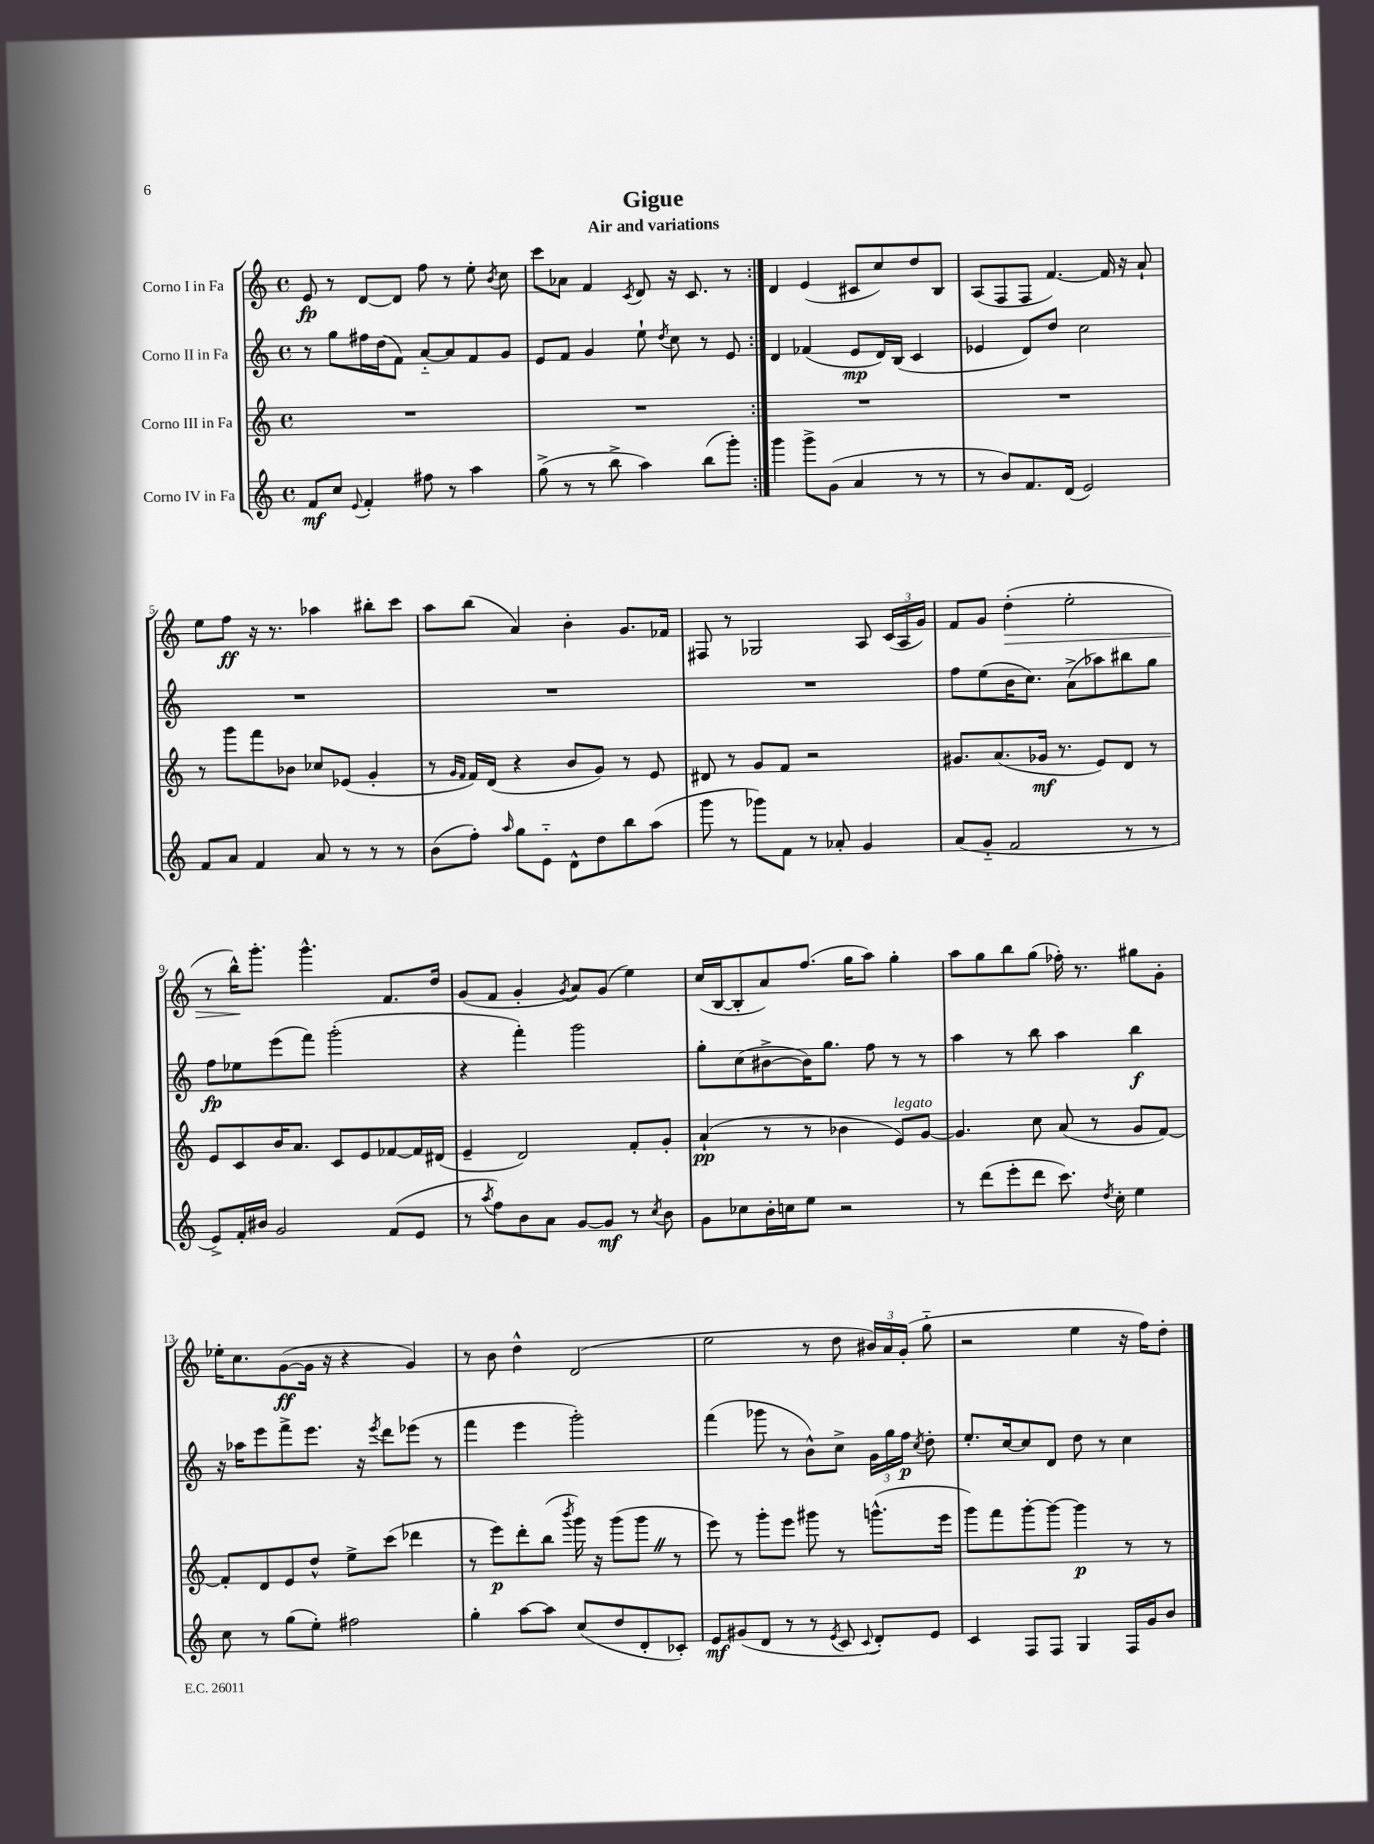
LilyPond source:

\header { title = "Gigue" subtitle = "Air and variations" }
<<
\new StaffGroup <<
\new Staff = "s0" \with { instrumentName = "Corno I in Fa" } {
    \clef treble \key c \major \defaultTimeSignature \time 4/4
    \autoBeamOff \repeat volta 2 { e'8\fp r8 d'8[~ d'8] f''8 r8 e''8-. \acciaccatura { b'8 } c''8 |
    c'''8[ aes'8] f'4 \acciaccatura { c'8 } d'8 r16 c'8. r8 | }
    d'4 e'4( cis'8[ c''8) d''8 b8] |
    a8[( f8 f8] f'4.~) f'16 r16 a'8-! |
    e''8[ f''8]\ff r16 r8. aes''4 bis''8[-. c'''8] |
    a''8[ b''8]( a'4) b'4-. g'8.[ fes'16] |
    fis8 r8 ges2 a8 \tuplet 3/2 { c'16[( a16 g'16]) } |
    f'8[ g'8] d''4-.\>( e''2-. |
    r8 b''16[-^\!) g'''8.]-. g'''4.-^ f'8.[ d''16] |
    g'8[( f'8] g'4-. \acciaccatura { g'8 } a'8[) g'8]( e''4) |
    c''16[( b16~ b8-. a'8) f''8.]( g''16[ a''8]) g''4-. |
    a''8[ g''8 b''8 g''8]( fes''16-.) r8. gis''8[ g'8]-. |
    ees''16[-. c''8. g'8~\ff( g'16] r16 r4 g'4) |
    r8 b'8 d''4-^ d'2( |
    e''2 r8 d''8 \tuplet 3/2 { bis'16[) a'16 g'16]-.( } g''8-_ |
    r2 e''4 r16 f''16[) d''8]-. \bar "|." |
}
\new Staff = "s1" \with { instrumentName = "Corno II in Fa" } {
    \clef treble \key c \major \defaultTimeSignature \time 4/4
    \autoBeamOff \repeat volta 2 { r8 g''8[ fis''16 d''16( f'8]) a'8[~-_ a'8 f'8 g'8] |
    e'8[ f'8] g'4 e''8-! \acciaccatura { d''8 } c''8 r8 e'8 | }
    d'4 fes'4( e'8[\mp d'16) b16]( c'4 |
    ees'4 d'8[) d''8] c''2 |
    R1 |
    R1 |
    R1 |
    f''8[ e''8( b'16 c''8.]) a'8[->( aes''8) bis''8 g''8] |
    f''8[\fp ees''8 e'''8( f'''8]) g'''2-.( |
    r4 f'''4-.) g'''2 |
    g''8[-. c''8( bis'8~-> bis'16) g''8.] f''8 r8 r8 |
    a''4 r8 b''8 a''4 b''4\f |
    r16 aes''16[ e'''8 f'''8-> e'''8.] r16 \acciaccatura { e'''8 } d'''8[ ees'''8]( r8 |
    f'''4 e'''4 g'''2-.) |
    f'''4( ges'''8 r8 b'8[-^) c''8]-> \tuplet 3/2 { g'16[ g''16 f''16]\p } \acciaccatura { c''8 } d''8-. |
    e''8.[-. c''16~ c''8 d'8] d''8 r8 c''4 \bar "|." |
}
\new Staff = "s2" \with { instrumentName = "Corno III in Fa" } {
    \clef treble \key c \major \defaultTimeSignature \time 4/4
    \autoBeamOff \repeat volta 2 { R1 |
    R1 | }
    R1 |
    R1 |
    r8 g'''8[ f'''8 bes'8] ces''8[ ees'8]( g'4-. |
    r8 \grace { g'16[ f'16] } f'16[) d'16]( r4 b'8[ g'8]) r8 e'8 |
    dis'8 r8 g'8[ f'8] r2 |
    gis'8.[ a'8.( ges'16]\mf r8. e'8[) d'8] r8 |
    e'8[ c'8 b'16 a'8.] c'8[ e'8 fes'8~ fes'16 dis'16]( |
    e'4-- d'2) f'8[-. g'8]-. |
    a'4-!\pp( r8 r8 bes'4 e'8[^\markup { \italic "legato" }) g'8]~ |
    g'4. c''8 a'8( r8 g'8[ f'8]~) |
    f'8[-. d'8 e'8 d''8]-^ e''8[-> c'''8]( des'''4 |
    r8 e'''8[\p) d'''8-. b''8]( \acciaccatura { b'''8 } g'''16) r16 g'''8[( g'''8] \once \override BreathingSign.text = \markup { \musicglyph "scripts.caesura.straight" } \breathe r8 |
    e'''8) r8 g'''8[-. e'''8] gis'''8 r8 g'''8.[-^( e'''16] |
    g'''8[) f'''8 g'''8~-. g'''8]~ g'''4\p r8 r8 \bar "|." |
}
\new Staff = "s3" \with { instrumentName = "Corno IV in Fa" } {
    \clef treble \key c \major \defaultTimeSignature \time 4/4
    \autoBeamOff \repeat volta 2 { f'8[\mf c''8] \appoggiatura { e'8 } f'4-. fis''8 r8 a''4 |
    g''8->( r8 r8 b''8-> a''4) b''8[( g'''8]-.) | }
    g'''4 g'''8[-> g'8]( a'4 r8 r8 |
    r8 b'8[) f'8. d'16]( e'2) |
    f'8[ a'8] f'4 a'8 r8 r8 r8 |
    b'8[( f''8]-.) \grace { a''16 } g''8[ e'8]-_ d'8[-^ d''8 b''8 a''8]( |
    g'''8 r8 ges'''8[) f'8] r8 aes'8-. g'4 |
    a'8[( g'8]-_ f'2 r8 r8 |
    e'8[->) f'16-. bis'16] g'2 f'8[( e'8] |
    r8 \acciaccatura { a''8 } f''8[) b'8 a'8] g'8[~ g'8]\mf r8 \acciaccatura { c''8 } b'8 |
    g'8[ ces''8 b'16-. c''16 e''8] r2 |
    r8 d'''8[( e'''8-. d'''8] c'''8.) \acciaccatura { d''8 } c''16-. e''4 |
    c''8 r8 g''8[( e''8]-.) fis''2 |
    g''4-. a''8[~ a''8] c''8[( d''8 d'8-. ces'8]-.) |
    e'8[\mf gis'8( d'8] r8 r8 \acciaccatura { e'8 } c'8 \appoggiatura { c'8 } d'8[-.) e'8] |
    c'4 f8[ f8] g4 f16[ g'16 b'8] \bar "|." |
}
>>
>>
